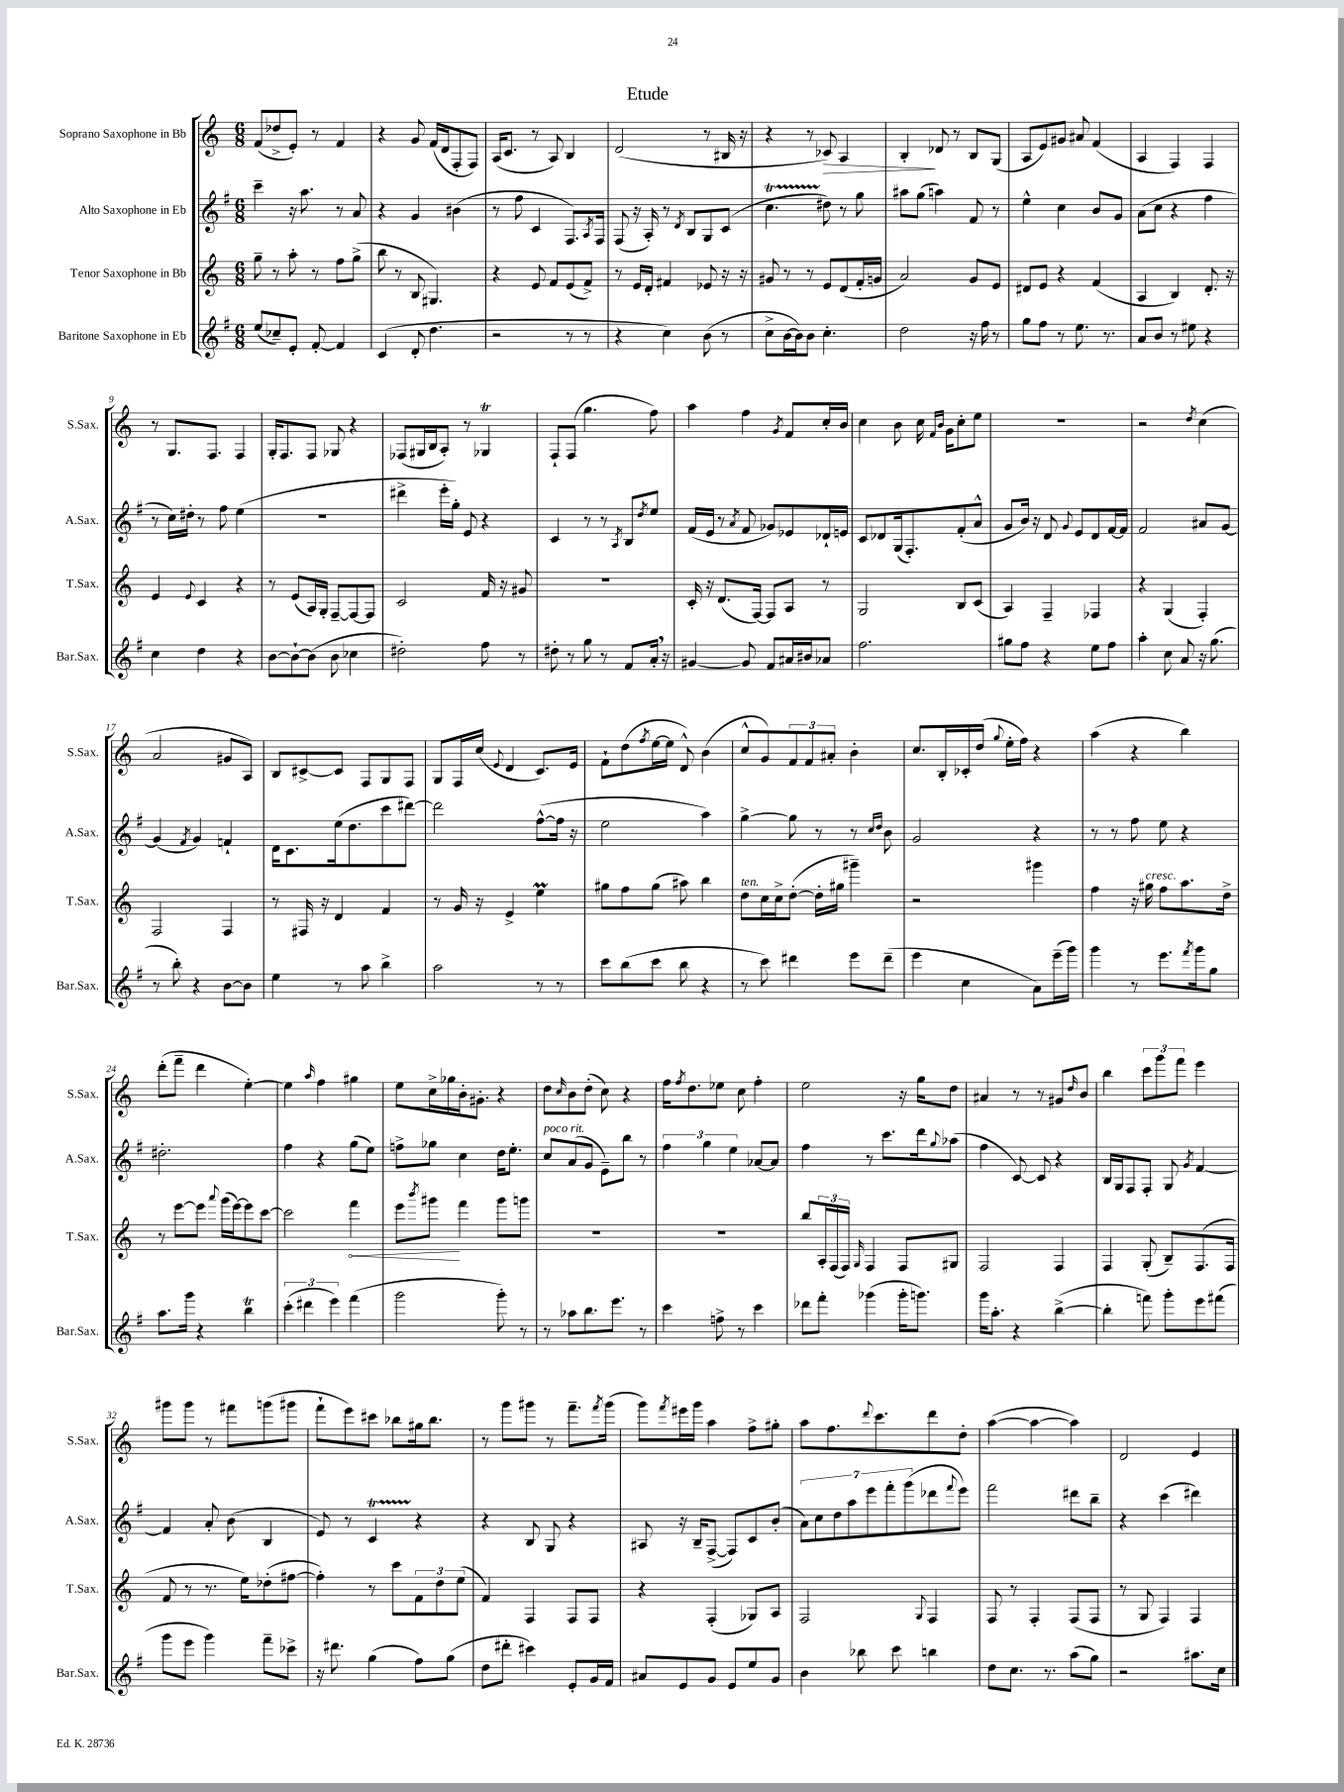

**kern	**kern	**dynam	**kern	**kern	**dynam
*part4	*part3	*part3	*part2	*part1	*part1
*staff4	*staff3	*staff3	*staff2	*staff1	*staff1
*I"Baritone Saxophone in Eb	*I"Tenor Saxophone in Bb	*	*I"Alto Saxophone in Eb	*I"Soprano Saxophone in Bb	*
*I'Bar.Sax.	*I'T.Sax.	*	*I'A.Sax.	*I'S.Sax.	*
*clefG2	*clefG2	*	*clefG2	*clefG2	*
*k[f#]	*k[]	*	*k[f#]	*k[]	*
*M6/8	*M6/8	*	*M6/8	*M6/8	*
=1	=1	=1	=1	=1	=1
(8ee/L	8gg~\	.	4ccc~\	(8f/L	.
8cc-X~/)	8r	.	.	8dd-X^/	.
8e'/J	8aa'\	.	16r	8e'/J)	.
.	.	.	8.aa\	.	.
[8f#'/	8r	.	.	8r	.
4f#/]	8ff\L	.	8r	4f/	.
.	(8gg^\J	.	8a/	.	.
=2	=2	=2	=2	=2	=2
(4c/	8bb\	.	4r	4r	.
.	8r	.	.	.	.
8d'/	8B/	.	4g/	8g/	.
4.dd\	4.G#X/)	.	.	(16f/LL	.
.	.	.	.	16d/J	.
.	.	.	(4b#X\	8F'/	.
.	.	.	.	8F/J)	.
=3	=3	=3	=3	=3	=3
2r	4r	.	8r	(16A/KL	.
.	.	.	.	8.c/J	.
.	.	.	8ff#\	.	.
.	8e/	.	4c/	8r	.
.	8f/L	.	.	8A/)	.
8r	(8e/	.	8.F#/L)	4B/	.
8r	8f^/J)	.	.	.	.
.	.	.	8qA/	.	.
.	.	.	16F#/Jk	.	.
=4	=4	=4	=4	=4	=4
4r	8r	.	(8F#/	(2d/	.
.	16e/LL	.	16r	.	.
.	16d'/JJ	.	16A'/)	.	.
4cc\)	4f#X/	.	8r	.	.
.	.	.	8qd/	.	.
.	.	.	8B/L	.	.
(8b\	8e-X/	.	8G/	8r	.
8r	16r	.	(8c/J	16B#X/	.
.	16r	.	.	16r	.
=5	=5	=5	=5	=5	=5
8cc^\L	8g#X/	.	4.ccT\	4r	.
[16b\L	8r	.	.	.	.
16b\J])	.	.	.	.	.
8b\J	8r	.	.	8r	.
!	!	!	!	!	!LO:HP:b
4.cc'\	8e/L	.	8dd#X\)	8c-X/)	>
.	(8d/	.	8r	4A/	.
.	16f'/L	.	8gg\	.	.
.	16gn/JJ	.	.	.	.
=6	=6	=6	=6	=6	=6
2dd\	2a/)	.	8aa#X\L	4B'/	.
.	.	.	(8gg\J	.	.
.	.	.	4aan\)	8d-X/	]
.	.	.	.	8r	.
16r	8g/L	.	8f#/	8B/L	.
16ff#\	.	.	.	.	.
8r	8e/J	.	8r	(8G/J	.
=7	=7	=7	=7	=7	=7
8gg\L	8d#X/L	.	4ee^^\	8A/L	.
8ff#\J	8e/J	.	.	8e/)	.
8r	4r	.	4cc\	8g#X/J	.
8.ee\	.	.	.	8a#X/	.
.	(4f/	.	8b/L	(4f/	.
8.r	.	.	.	.	.
.	.	.	8g/J	.	.
=8	=8	=8	=8	=8	=8
8a/L	4A/	.	(8a\L	4A/	.
8b/J	.	.	8cc\J	.	.
8r	4B/)	.	4r	4F/)	.
8ee#X\	.	.	.	.	.
4r	8.d'/	.	4ff#\	4F/	.
.	16r	.	.	.	.
!!LO:LB:g=z
=9	=9	=9	=9	=9	=9
4cc\	4e/	.	8r	8r	.
.	.	.	16cc\LL)	8.G/L	.
.	.	.	16dd#X'\JJ	.	.
.	8qqe/	.	.	.	.
4dd\	4c/	.	8r	.	.
.	.	.	.	8.F/J	.
.	.	.	8ff#\	.	.
4r	4r	.	(4ee\	4F/	.
=10	=10	=10	=10	=10	=10
[8b\L	8r	.	2.r	16G'/KL	.
.	.	.	.	8.F/	.
8b`\_	(8e/L	.	.	.	.
(8b\J]	16A/L)	.	.	8F/J	.
.	16G'/JJ	.	.	.	.
8b\	[8F~/L	.	.	8G-X/	.
4cc-X\	8F/_	.	.	4r	.
.	8F/J]	.	.	.	.
=11	=11	=11	=11	=11	=11
2dd#X'\)	2c/	.	4ddd#X^\	(8F-X/L	.
.	.	.	.	16G#X/L	.
.	.	.	.	16B/J	.
.	.	.	16eee'\LL	8A'/J)	.
.	.	.	16gg'\JJ)	.	.
.	.	.	8e/	8r	.
8ff#\	16f/	.	4r	4G-XT/	.
.	16r	.	.	.	.
8r	8g#X/	.	.	.	.
=12	=12	=12	=12	=12	=12
8dd#X'\	2.r	.	4c/	8F`/L	.
8r	.	.	.	(8F/J	.
8gg\	.	.	8r	4.gg\	.
8r	.	.	8r	.	.
.	.	.	8qA/	.	.
8f#/L	.	.	8B/L	.	.
.	.	.	8qdd/	.	.
16a',/Jk	.	.	8ee/J	8ff\)	.
16r	.	.	.	.	.
=13	=13	=13	=13	=13	=13
[4g#X/	16c'/	.	(16f#/LL	4aa\	.
.	16r	.	16e/JJ	.	.
.	(8.d/L	.	8r	.	.
.	.	.	8qa/	.	.
8g#/]	.	.	8f#/	4ff\	.
.	[16F/Jk)	.	.	.	.
8f#/L	8F/L]	.	8g-X/L)	.	.
.	.	.	.	8qg/	.
16a#X/L	8A/J	.	8e-X/	8f/L	.
16b#X/J	.	.	.	.	.
8a-X/J	8r	.	16d-X`/L	16cc'/L	.
.	.	.	16en/JJ	16b/JJ	.
=14	=14	=14	=14	=14	=14
2.ff#\	2G/	.	8c/L	4cc\	.
.	.	.	8d-X/	.	.
.	.	.	(16G/k	8b\	.
.	.	.	8.F#'/)	.	.
.	.	.	.	16cc\	.
.	.	.	.	16qqf/LL	.
.	.	.	.	16qqb/JJ	.
.	.	.	.	16g\KL	.
.	8B/L	.	(8f#'/	8cc'\	.
.	(8c/J	.	8a^^/J	8ee\J	.
=15	=15	=15	=15	=15	=15
8gg#X\L	4A/)	.	8g/L	2.r	.
8ff#\J	.	.	16b/Jk)	.	.
.	.	.	16r	.	.
4r	4F~/	.	8d/	.	.
.	.	.	8qqg/	.	.
.	.	.	8e/L	.	.
8ee\L	4F-X/	.	8d/	.	.
8ff#\J	.	.	[16f#/L	.	.
.	.	.	16f#/JJ]	.	.
=16	=16	=16	=16	=16	=16
4aa'\	4r	.	2f#/	2r	.
8cc\	(4G/	.	.	.	.
8a/	.	.	.	.	.
.	.	.	.	8qdd/	.
16r	4F'/)	.	8a#X/L	(4cc\	.
(8.gg\	.	.	.	.	.
.	.	.	[8g/J	.	.
!!LO:LB:g=z
=17	=17	=17	=17	=17	=17
8r	2F/	.	(4g/]	2a/	.
8bb'\)	.	.	.	.	.
.	.	.	8qf#/	.	.
4r	.	.	4g/)	.	.
[8b\L	4F/	.	4fn`/	8g#X/L	.
8b\J]	.	.	.	8A/J)	.
=18	=18	=18	=18	=18	=18
4ee\	8r	.	16d\KL	8B/L	.
.	.	.	8.c\	.	.
.	16F#X/	.	.	[8c#X^/	.
.	16r	.	.	.	.
8r	4d/	.	(16ee\k	8c#/J]	.
.	.	.	8.dd\	.	.
8aa\	.	.	.	8F/L	.
4bb^\	4f/	.	8ccc\	8G/	.
.	.	.	[8ddd#X\J)	8F/J	.
=19	=19	=19	=19	=19	=19
2aa\	8r	.	2ddd#\]	8G/L	.
.	16g/	.	.	16F/L	.
.	16r	.	.	(16cc/JJ	.
.	.	.	.	8qqe/	.
.	4e^/	.	.	4d/	.
8r	4eem\	.	([8ff#^^\L	8.c/L)	.
8r	.	.	16ff#\Jk]	.	.
.	.	.	16r	16e/Jk	.
=20	=20	=20	=20	=20	=20
8ccc\L	8gg#X\L	.	2ee\	8f`\L	.
(8bb\	8ff\	.	.	(8dd\	.
.	.	.	.	8qff/	.
8ccc\J	(8gg#\J	.	.	[16ee\L	.
.	.	.	.	16ee\JJ]	.
8bb\	8aa#X\)	.	.	8d^^/)	.
4r	4bb\	.	4aa\)	(4b\	.
=21	=21	=21	=21	=21	=21
!	!LO:TX:a:i:t=ten.	!	!	!	!
8r	8dd\L	.	[4gg^\	8cc^^/L	.
8ccc\)	16cc\L	.	.	8g/)	.
.	16cc^\J	.	.	.	.
4ddd#X\	([8dd'\J	.	8gg\]	12f/	.
.	.	.	.	12f/	.
.	16dd'\LL]	.	8r	.	.
.	.	.	.	12a#X'/J	.
.	16gg#X\JJ	.	.	.	.
8eee\L	4ggg#X~\)	.	8r	4b'\	.
.	.	.	16qqcc/LL	.	.
.	.	.	16qqdd/JJ	.	.
(8ddd#~\J	.	.	8b\	.	.
=22	=22	=22	=22	=22	=22
4eee\	2r	.	2g/	8.cc/L	.
.	.	.	.	16B'/L	.
4cc\	.	.	.	16c-X'/	.
.	.	.	.	(16dd/JJ	.
.	.	.	.	8qqgg/	.
.	.	.	.	16ee'\LL	.
.	.	.	.	16ff\JJ)	.
8a\L)	4ggg#X\	.	4r	4r	.
(16eee~\L	.	.	.	.	.
16ggg\JJ)	.	.	.	.	.
=23	=23	=23	=23	=23	=23
4ggg\	4ff\	.	8r	(4aa\	.
.	.	.	8r	.	.
8r	16r	.	8ff#\	4r	.
!	!LO:TX:a:i:t=cresc.	!	!	!	!
.	16gg#X\	.	.	.	.
8.eee\L	8ff\L	.	8ee\	.	.
.	8.aa\	.	4r	4bb\)	.
8qfff#/	.	.	.	.	.
16ggg\k	.	.	.	.	.
8gg\J	.	.	.	.	.
.	16dd^\Jk	.	.	.	.
!!LO:LB:g=z
=24	=24	=24	=24	=24	=24
8.aa\L	8r	.	2.dd#X'\	(8ddd'\L	.
.	[8eee\L	.	.	8fff~\J	.
16ggg\Jk	.	.	.	.	.
4r	8eee\J]	.	.	4ddd\	.
.	8qqaaa/	.	.	.	.
.	(16ggg\LL	.	.	.	.
.	[16eee\J)	.	.	.	.
4bbt\	8eee\]	.	.	[4ee'\)	.
.	[8ccc\J	.	.	.	.
=25	=25	=25	=25	=25	=25
(6ccc'\	2ccc\]	.	4ff#\	4ee\]	.
6ddd#X\	.	.	.	.	.
.	.	.	.	16qqaa/	.
.	.	.	4r	4ff\	.
6eee\)	.	.	.	.	.
!	!	!LO:HP:b	!	!	!
(4fff#\	4fff\	<	(8gg\L	4gg#X\	.
.	.	.	8ee\J)	.	.
=26	=26	=26	=26	=26	=26
2ggg\	8eee\L	.	8ffn^\L	8ee\L	.
.	8qbbb/	.	.	.	.
.	8ggg#X\J	.	8gg-X\J	16cc^\L	.
.	.	.	.	16gg-X\	.
.	4fff\	[	4cc\	16b'\J	.
.	.	.	.	8.g#X'\J	.
8ggg'\)	8ggg#\L	.	16dd\KL	4r	.
.	.	.	8.ee'\J	.	.
8r	8gggn\J	.	.	.	.
=27	=27	=27	=27	=27	=27
!	!	!	!LO:TX:a:i:t=poco rit.	!	!
8r	2.r	.	8cc/L	8dd\L	.
.	.	.	.	16qqcc/	.
8aa-X\L	.	.	(8a/	8b\	.
8.bb\	.	.	8g/J	(8dd'\J	.
.	.	.	8e~\L)	8cc\)	.
8.eee\J	.	.	.	.	.
.	.	.	8bb\J	4r	.
8r	.	.	8r	.	.
=28	=28	=28	=28	=28	=28
4ccc\	2.r	.	6ff#\	16ff\KL	.
.	.	.	.	8qff/	.
.	.	.	.	8.dd\	.
.	.	.	6gg\	.	.
8ffn^\	.	.	.	8ee-X\J	.
.	.	.	6ee\	.	.
8r	.	.	.	8cc\	.
4ccc\	.	.	[8a-X/L	4ff'\	.
.	.	.	8a-/J]	.	.
=29	=29	=29	=29	=29	=29
8ddd-X\L	8bb/L	.	4ff#\	2ee\	.
8fff#'\J	24A'/L	.	.	.	.
.	(24F/	.	.	.	.
.	24F/JJ)	.	.	.	.
.	16qqG/	.	.	.	.
(4ggg-X\	4F/	.	8r	.	.
.	.	.	8.ccc\L	.	.
16ggg-'\KL	8F/L	.	.	16r	.
8.gggn\J)	.	.	16ddd\k	16gg\KL	.
.	.	.	8qqgg/	.	.
.	8G#X/J	.	(8aa-X\J	8dd\J	.
=30	=30	=30	=30	=30	=30
16ggg\KL	2F/	.	4ff#\	4a#X/	.
8.aa'\J	.	.	.	.	.
4r	.	.	[8c/)	8r	.
.	.	.	8c/]	8r	.
([4bb^\	4F/	.	4r	8g#X/L	.
.	.	.	.	16qqdd/	.
.	.	.	.	8b/J	.
=31	=31	=31	=31	=31	=31
4bb'\]	4F/	.	16B/LL	4bb\	.
.	.	.	16G/J	.	.
.	.	.	8F#/	.	.
8fffn\)	(8G'/	.	8F#'/J	12ccc\L	.
.	.	.	.	12ggg\	.
8ggg'\L	8B~/L)	.	8G/	.	.
.	.	.	.	12fff\J	.
.	.	.	8qg/	.	.
8eee\	(8.F/	.	[4f#/	4eee\	.
(8fff#X\J	.	.	.	.	.
.	16F/Jk	.	.	.	.
!!LO:LB:g=z
=32	=32	=32	=32	=32	=32
8ggg\L	8f/	.	4f#/]	8ggg#X\L	.
8eee\J	8r	.	.	8ggg#\J	.
4ggg\)	8.r	.	8a'/	8r	.
.	.	.	(8b\	8fff#X\L	.
.	16ee\KL)	.	.	.	.
8fff#~\L	(8dd-X'\	.	4B/	(8gggn\	.
8ccc-X^\J	[8ff#X\J	.	.	8ggg#X\J	.
=33	=33	=33	=33	=33	=33
16r	4ff#'\])	.	8e/)	8fff`\L	.
8.ddd#X\	.	.	.	.	.
.	.	.	8r	8eee\)	.
(4gg\	8r	.	4cT/	8ccc#X\J	.
.	8ccc\L	.	.	8bb-X\L	.
8ff#\L)	12f\	.	4r	16gg#X\k	.
.	.	.	.	8.bb-\J	.
.	12dd\	.	.	.	.
(8gg\J	.	.	.	.	.
.	(12ee\J	.	.	.	.
=34	=34	=34	=34	=34	=34
8dd\L	4f/)	.	4r	8r	.
8ddd#X'\J	.	.	.	8ggg\L	.
4ccc#X\)	4F/	.	8B/	8ggg#X\J	.
.	.	.	8G/	8r	.
8e'/L	8F/L	.	4r	8.fff~\L	.
16g/L	8F/J	.	.	.	.
.	.	.	.	8qfff/	.
16f#/JJ	.	.	.	(16ggg#\Jk	.
=35	=35	=35	=35	=35	=35
8a#X/L	4r	.	8A#X/	8ggg\L)	.
.	.	.	.	8qfff/	.
8e/	.	.	16r	16eee#X\L	.
.	.	.	16B~/KL	16ggg\JJ	.
8g/J	(4F'/	.	([8F#^/J	4aa\	.
8e/L	.	.	8F#/L])	.	.
8ee/	8G-X/L)	.	8c/	8ff^\L	.
8g/J	8A/J	.	(8b'/J	8gg#X'\J	.
=36	=36	=36	=36	=36	=36
4b\	2F/	.	14a\L)	8aa\L	.
.	.	.	14cc\	.	.
.	.	.	.	8.ff\	.
.	.	.	14dd\	.	.
.	.	.	14aa\	.	.
8bb-X\	.	.	.	.	.
.	.	.	14eee\	.	.
.	.	.	.	8qqddd/	.
.	.	.	.	8.ccc\	.
.	.	.	14fff#'\	.	.
8ccc\	.	.	.	.	.
.	.	.	(14ggg\	.	.
.	8qqG/	.	.	.	.
4bbn\	4F/	.	8ddd-X\	8ddd\	.
.	.	.	8qqfff#/	.	.
.	.	.	8eee\J)	8dd'\J	.
=37	=37	=37	=37	=37	=37
8dd\L	8F/	.	2fff#\	([4aa\	.
8.cc\J	8r	.	.	.	.
.	4F'/	.	.	4aa\_	.
8.r	.	.	.	.	.
(8aa\L	(8F/L	.	8ddd#X\L	4aa\])	.
8gg\J)	8F/J	.	8bb~\J	.	.
=38	=38	=38	=38	=38	=38
2r	8r	.	4r	2d/	.
.	8G/	.	.	.	.
.	4F/)	.	(4ccc\	.	.
8.aa#X\L	4F/	.	4ddd#X\)	4e/	.
16cc\Jk	.	.	.	.	.
==	==	==	==	==	==
*-	*-	*-	*-	*-	*-
